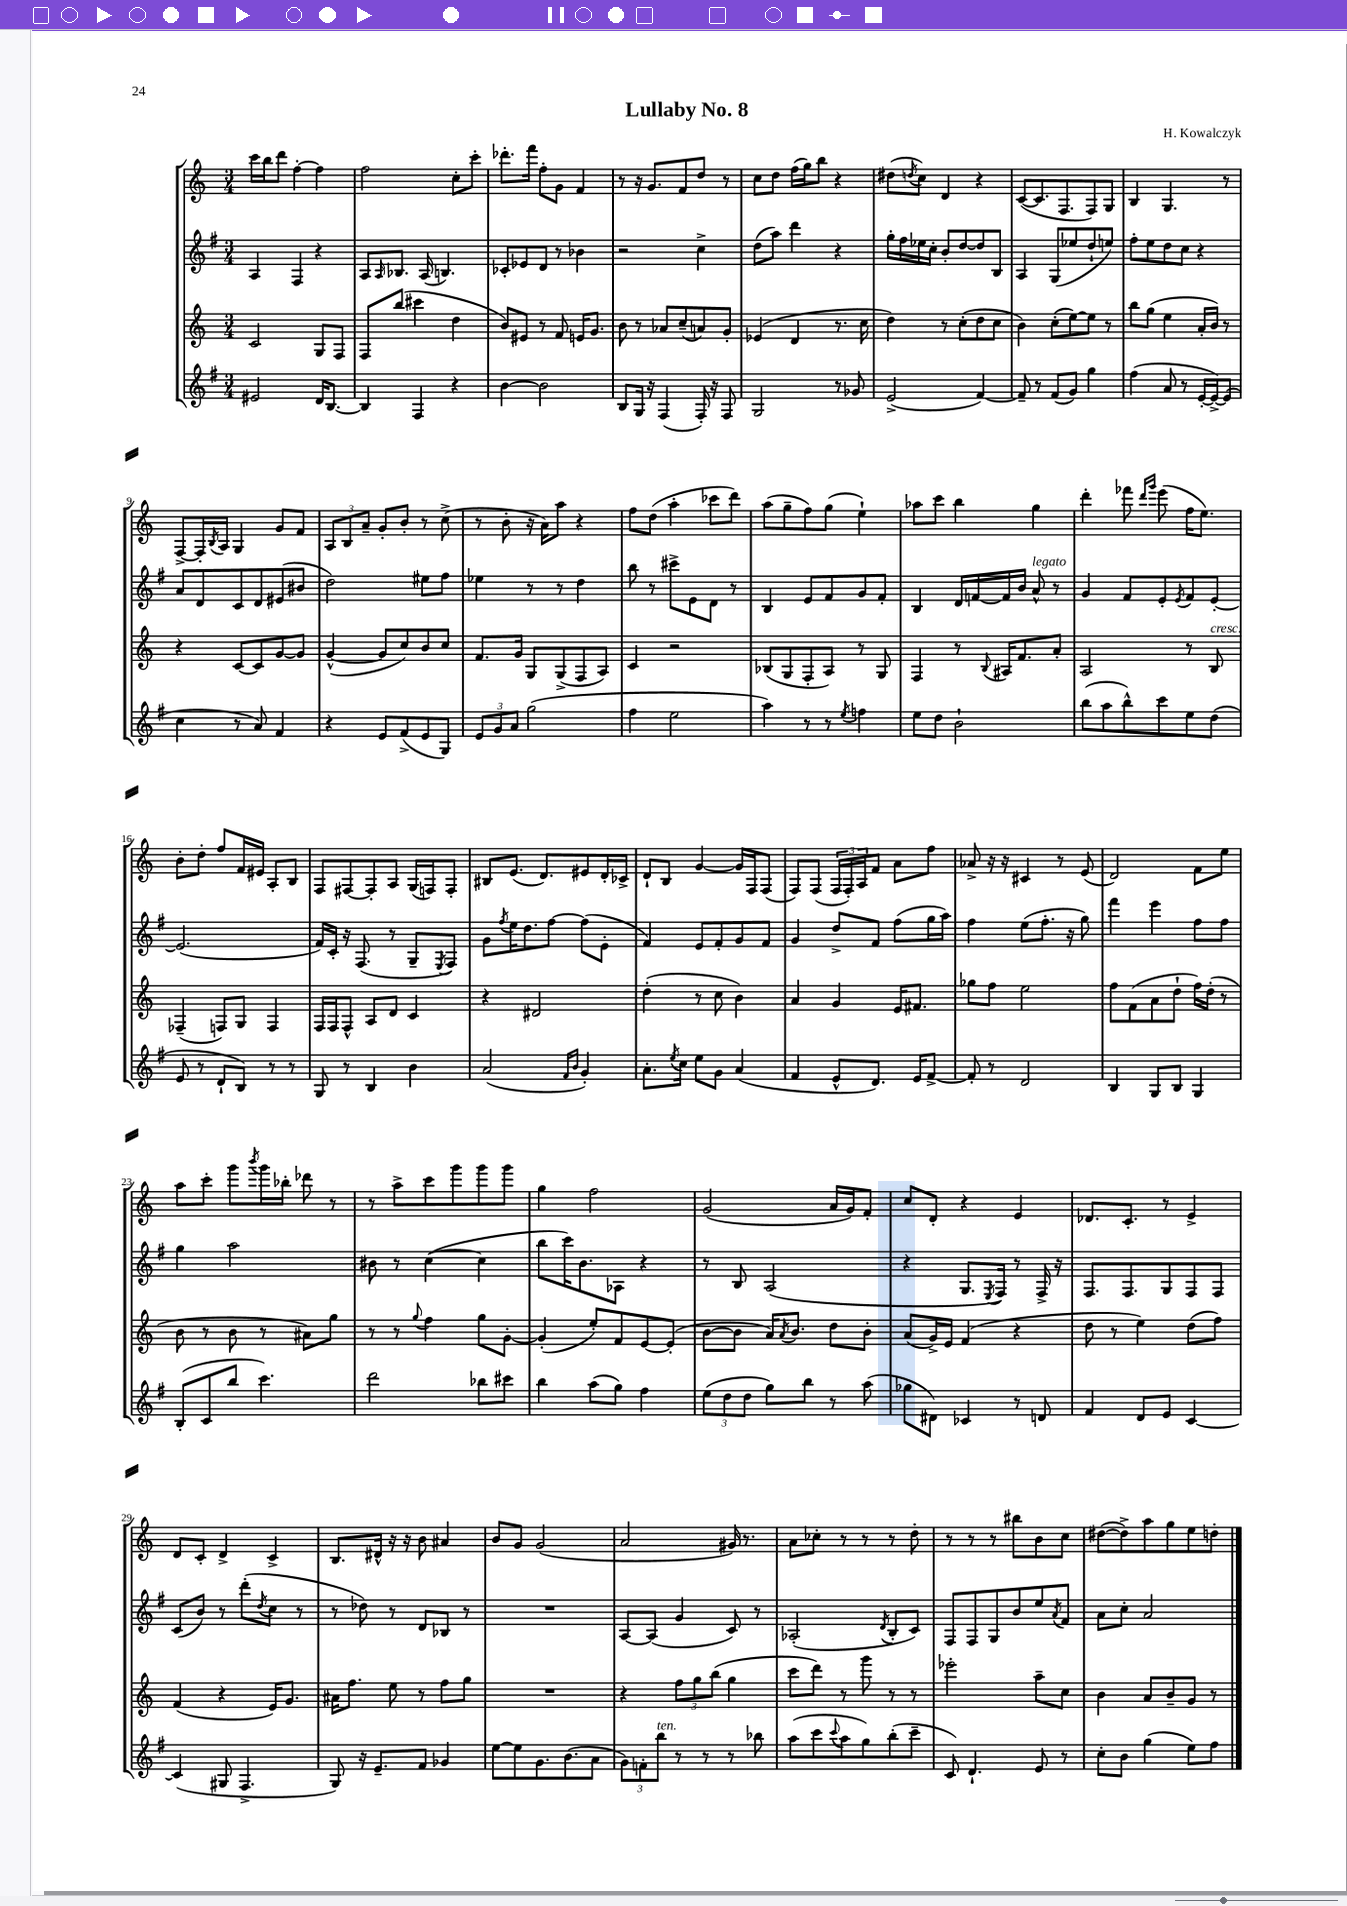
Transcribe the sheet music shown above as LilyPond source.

\header { title = "Lullaby No. 8" composer = "H. Kowalczyk" }
<<
\new StaffGroup <<
\new Staff = "s0" {
    \clef treble \key c \major \numericTimeSignature \time 3/4
    c'''16 b''16 d'''8 f''4~-. f''4 |
    f''2 c''8-. c'''8-. |
    des'''8.-. f'''16 f''8-. g'8 f'4 |
    r8 r16 g'8. f'8 d''8 r8 |
    c''8 d''8 f''16( g''16) b''8 r4 |
    dis''8( \acciaccatura { d''8 } c''8) d'4 r4 |
    c'8~( c'8. f8. f8) g8 |
    b4 g4. r8 |
    f8~-> f16-. \acciaccatura { b8 } a16 g4 g'8 f'8 |
    \tuplet 3/2 { a8 b8 a'8-- } g'8-. b'8-. r8 c''8->( |
    r8 b'8-. r16 a'16) a''8 r4 |
    f''8 d''8( a''4-. ces'''8 d'''8) |
    a''8( g''8-- f''8) g''8( e''4-!) |
    aes''8 c'''8 b''4 g''4 |
    d'''4-. fes'''8 \grace { d'''16 g'''16 } e'''8( f''16 e''8.) |
    b'8-. d''8-. f''8 f'16 eis'16 a8-. b8 |
    f8 fis8~ fis8-. a8 g16( f16) f8-. |
    bis8 e'8.( d'8.) eis'8 d'16-. ces'16-> |
    d'8-! b8 g'4~ g'16 f16 f8( |
    f8) f8( \tuplet 3/2 { f16 f16-.) a16 } f'8 a'8 f''8 |
    aes'8-> r16 r16 cis'4 r8 e'8( |
    d'2) f'8 e''8 |
    a''8 c'''8-. g'''8 \acciaccatura { b'''8 } g'''16 bes''16-. des'''8 r8 |
    r8 a''8-> c'''8 g'''8 g'''8 g'''8 |
    g''4 f''2 |
    g'2( a'16 g'16) f'8-. |
    c''8 d'8-. r4 e'4 |
    des'8. c'8.-. r8 e'4-> |
    d'8 c'8-. d'4-> c'4-> |
    b8. dis'16-^ r16 r16 b'8 ais'4 |
    b'8 g'8 g'2( |
    a'2 gis'16) r8. |
    a'8 ces''8-. r8 r8 r8 d''8-. |
    r8 r8 r8 bis''8 b'8 c''8 |
    dis''8~( dis''8->) a''8 g''8 e''8 d''8-. \bar "|." |
}
\new Staff = "s1" {
    \clef treble \key g \major \numericTimeSignature \time 3/4
    a4 fis4 r4 |
    a8 \grace { a16 } bes8. a16( b4.) |
    ces'8-. ees'8 d'8 r8 bes'4 |
    r2 c''4-> |
    d''8( a''8) d'''4 r4 |
    g''16-. fis''16 ees''16 c''16-. b'8-. d''8~ d''8 b8 |
    a4 g8( ees''8 d''8-! e''8) |
    fis''8-. e''8 d''8 c''8 r4 |
    a'8 d'8 c'8 d'8 eis'8( bis'8 |
    d''2) eis''8 fis''8 |
    ees''4 r8 r8 d''4 |
    b''8 r8 cis'''8-> e'8 d'8 r8 |
    b4 e'8 fis'8 g'8 fis'8-. |
    b4 d'16 f'16~ f'16 b'16 a'8-^^\markup { \italic "legato" } r8 |
    g'4 fis'8 e'8-. \acciaccatura { e'8 } fis'8 e'8~-. |
    e'2.( |
    fis'16) c'16-. r16 fis8.( r8 g8-- \acciaccatura { e8 } fis8) |
    g'8 \acciaccatura { fis''8 } e''16 d''8. fis''8~ fis''8( e'8-. |
    fis'4) e'8 fis'8-. g'8 fis'8 |
    g'4 d''8-> fis'8 fis''8( g''16 a''16) |
    fis''4 e''8( fis''8.-. r16 g''8) |
    fis'''4 e'''4 fis''8 fis''8 |
    g''4 a''2 |
    bis'8 r8 c''4~( c''4 |
    b''8 c'''16) b'8. aes8 r4 |
    r8 b8 a2( |
    r4 g8. \acciaccatura { e8 } fis16) r8 fis16-> r16 |
    fis8. fis8. g8 fis8 fis8 |
    c'8( b'8) r8 d'''8-.( \acciaccatura { d''8 } c''8 r8 |
    r8 des''8) r8 d'8 bes8 r8 |
    R2. |
    a8~ a8( g'4 c'8) r8 |
    aes2-.( \acciaccatura { d'8 } b8-. c'8) |
    fis8 fis8 g8 b'8 e''8 \acciaccatura { a'8 } fis'8 |
    a'8 c''8-. a'2 \bar "|." |
}
\new Staff = "s2" {
    \clef treble \key c \major \numericTimeSignature \time 3/4
    c'2 g8 f8 |
    f8 b''8( cis'''4 d''4 |
    b'8) eis'8 r8 f'8 e'16 g'8. |
    b'8 r8 aes'8 c''8--( a'8) g'8-. |
    ees'4( d'4 r8. c''16 |
    d''4) r8 c''8-.( d''8 c''8 |
    b'4) c''8-.( e''8~) e''8 r8 |
    b''8 g''8( e''4 a'16-. b'16) r8 |
    r4 c'8~ c'8 g'8~ g'8 |
    g'4~-^( g'8 c''8) b'8 c''8 |
    f'8. g'16 g8 g8->( f8 a8) |
    c'4 r2 |
    bes8( g8 f8-. a8) r8 g8 |
    f4 r8 \appoggiatura { b8 } ais16 f'8. a'8-. |
    a2 r8 b8^\markup { \italic "cresc." } |
    fes4--( f8) g8 f4 |
    f16 f16 f8-^ a8 d'8 c'4 |
    r4 dis'2 |
    d''4-.( r8 c''8 b'4) |
    a'4 g'4 e'16 fis'8. |
    ges''8 f''8 e''2 |
    f''8 f'8( a'8 d''8-! f''16) d''16-.( r8 |
    b'8 r8 b'8 r8 ais'8) g''8 |
    r8 r8 \appoggiatura { g''8 } f''4 g''8 g'8~-. |
    g'4-.( e''8-.) f'8 e'8~ e'8-.( |
    b'8~ b'8 a'16) \acciaccatura { a'8 } b'8. d''8 b'8-. |
    a'8( g'16->) e'16 f'4( r4 |
    d''8 r8 e''4) d''8( f''8) |
    f'4( r4 e'16) g'8. |
    ais'16 f''8. e''8 r8 f''8 g''8 |
    R2. |
    r4 \tuplet 3/2 { f''8 g''8 b''8( } g''4 |
    c'''8 d'''8) r8 g'''8 r8 r8 |
    ees'''2-. a''8-- c''8 |
    b'4 a'8 b'8-- g'8 r8 \bar "|." |
}
\new Staff = "s3" {
    \clef treble \key g \major \numericTimeSignature \time 3/4
    eis'2 d'16 b8.~ |
    b4 fis4 r4 |
    b'4~ b'2 |
    b8 g16 r16 fis4( fis16-.) r16 fis8 |
    g2 r8 ges'8 |
    e'2->( fis'4~) |
    fis'8-- r8 fis'8( g'8) g''4 |
    fis''4( a'8 r8 e'16~-. e'16~->) e'8( |
    c''4 r8 a'8) fis'4 |
    r4 e'8 fis'8->( e'8 g8) |
    \tuplet 3/2 { e'8 g'8 a'8 } g''2( |
    fis''4 e''2 |
    a''4) r8 r8 \acciaccatura { e''8 } f''4 |
    e''8 d''8 b'2-! |
    b''8( a''8 b''8-^) c'''8 e''8 d''8( |
    e'8 r8 d'8-! b8) r8 r8 |
    g8 r8 b4 b'4 |
    a'2( \grace { fis'16 b'16 } g'4-.) |
    a'8.-. \acciaccatura { e''8 } c''16 e''8 g'8 a'4( |
    fis'4 e'8-^ d'8.) e'16 fis'8~-> |
    fis'8-. r8 d'2 |
    b4 g8 b8 g4 |
    b8-.( c'8 b''8 c'''4.) |
    d'''2 bes''8 cis'''8 |
    b''4 a''8( g''8) fis''4 |
    \tuplet 3/2 { e''8( d''8 d''8 } g''8) b''8 r8 a''8( |
    ges''8 dis'8) ces'4 r8 d'8 |
    fis'4 d'8 e'8 c'4~ |
    c'4( gis8 fis4.-> |
    g8) r16 e'8.-- fis'8 ges'4 |
    e''8~ e''8 g'8. b'8.( a'8 |
    \tuplet 3/2 { g'8) f'8-. b''8^\markup { \italic "ten." } } r8 r8 r8 bes''8 |
    a''8( c'''8 \appoggiatura { c'''8 } a''8 g''8) b''8-.( c'''8-- |
    c'8) d'4.-! e'8 r8 |
    c''8-. b'8 g''4( e''8) fis''8 \bar "|." |
}
>>
>>
